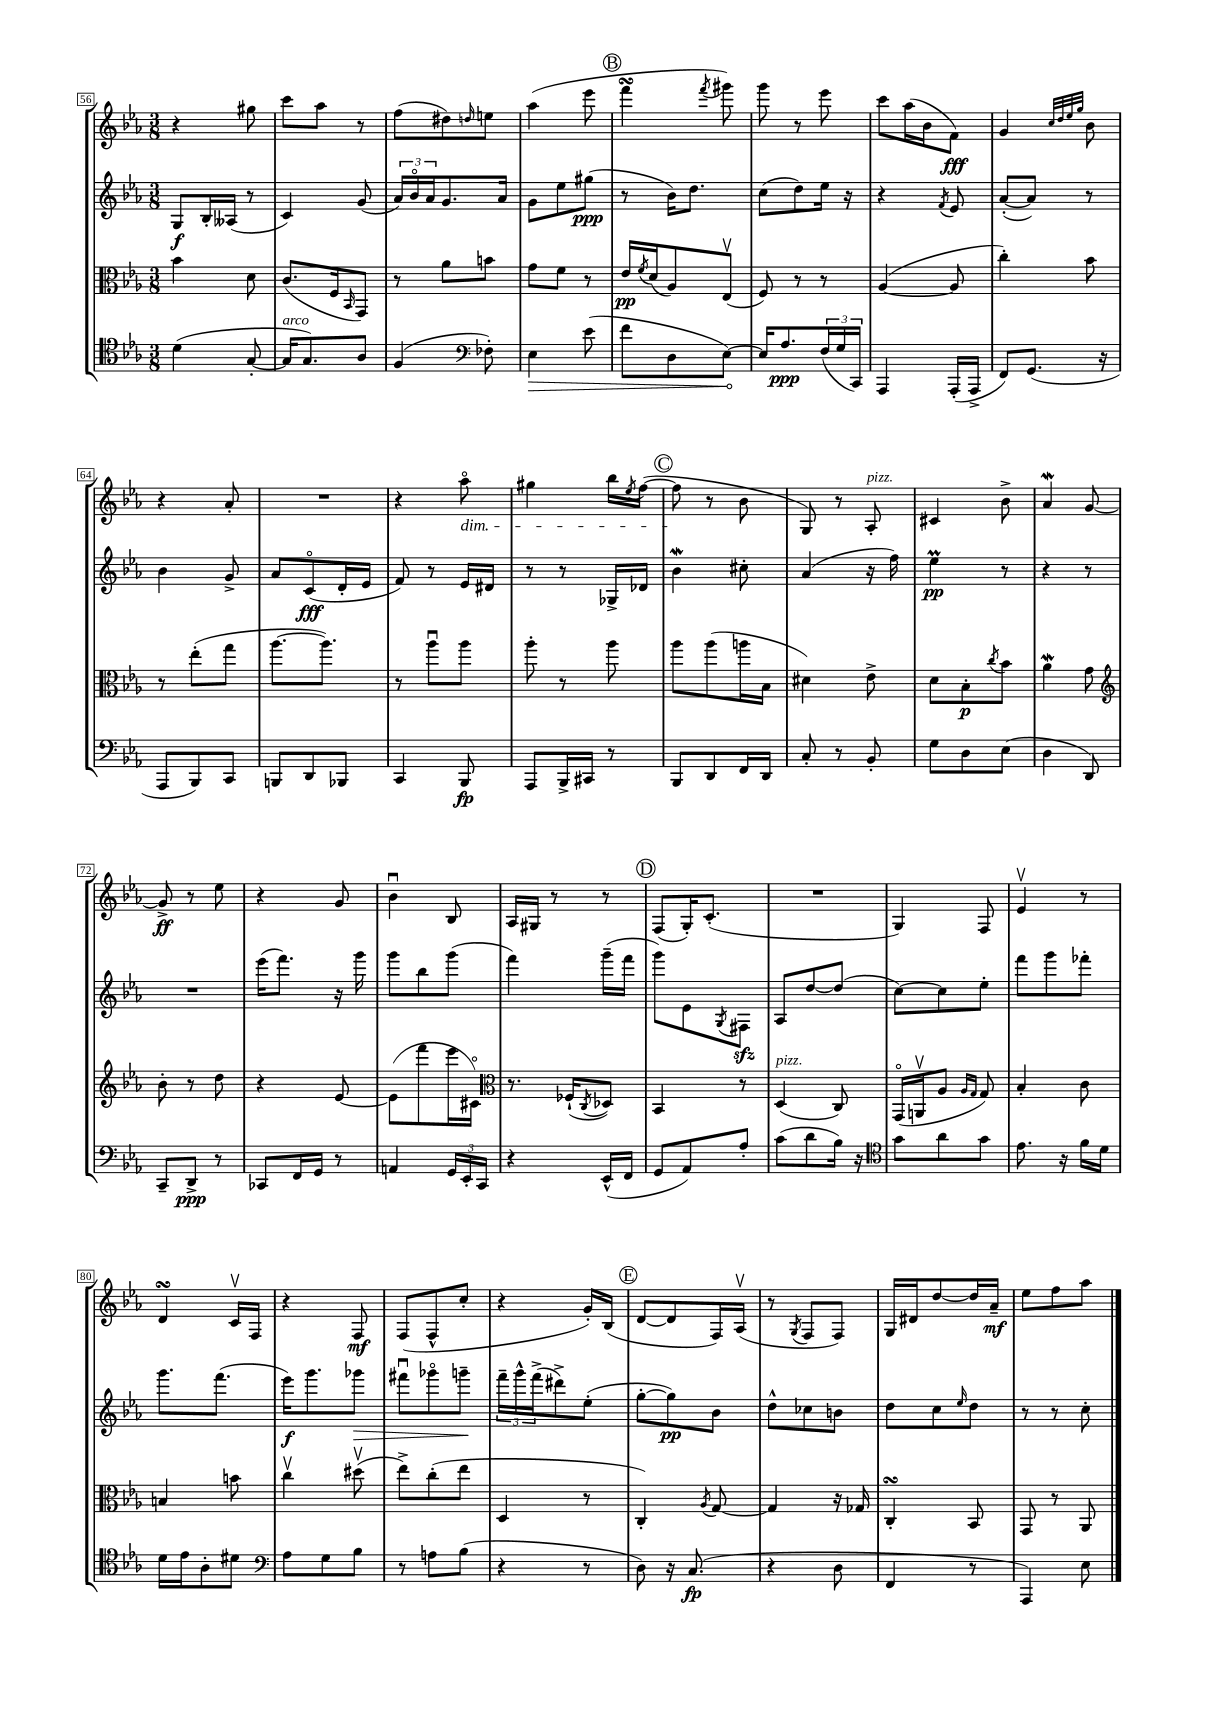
<<
\new StaffGroup <<
\new Staff = "s0" {
    \clef treble \key ees \major \numericTimeSignature \time 3/8
    r4 gis''8 |
    c'''8 aes''8 r8 |
    f''8( dis''8) \grace { d''16 } e''8 |
    aes''4( ees'''8 |
    \mark \markup { \circle "B" } f'''4\turn \acciaccatura { f'''8 } gis'''8) |
    g'''8 r8 ees'''8 |
    c'''8 aes''16( bes'16 f'8\fff) |
    g'4 \grace { c''32 d''32 ees''32 g''32 } bes'8 |
    r4 aes'8-. |
    R4. |
    r4 aes''8\flageolet\dim |
    gis''4 bes''16 \acciaccatura { ees''8 } f''16~( |
    \mark \markup { \circle "C" } f''8\! r8 bes'8 |
    g8) r8 aes8-.^\markup { \italic "pizz." } |
    cis'4 bes'8-> |
    aes'4\mordent g'8~ |
    g'8->\ff r8 ees''8 |
    r4 g'8 |
    bes'4\downbow bes8 |
    aes16 gis16 r8 r8 |
    \mark \markup { \circle "D" } f8( g16-.) c'8.-.( |
    R4. |
    g4) f8 |
    ees'4\upbow r8 |
    d'4\turn c'16\upbow f16 |
    r4 f8\mf |
    f8( f8-^ c''8-. |
    r4 g'16-.) bes16( |
    \mark \markup { \circle "E" } d'8~ d'8 f16) aes16\upbow( |
    r8 \acciaccatura { g8 } f8 f8) |
    g16 dis'16 d''8~ d''16 aes'16--\mf |
    ees''8 f''8 aes''8 \bar "|." |
}
\new Staff = "s1" {
    \clef treble \key ees \major \numericTimeSignature \time 3/8
    g8\f bes16-. aeses16( r8 |
    c'4) g'8( |
    \tuplet 3/2 { aes'16) bes'16\flageolet aes'16 } g'8. aes'16 |
    g'8 ees''8 gis''8\ppp( |
    \mark \markup { \circle "B" } r8 bes'16) d''8. |
    c''8( d''8) ees''16 r16 |
    r4 \acciaccatura { f'8 } ees'8 |
    aes'8~-.( aes'8) r8 |
    bes'4 g'8-> |
    aes'8 c'8\flageolet\fff( d'16-. ees'16 |
    f'8) r8 ees'16 dis'16 |
    r8 r8 ges16-> des'16 |
    \mark \markup { \circle "C" } bes'4\mordent cis''8-. |
    aes'4( r16 f''16) |
    ees''4\prall\pp r8 |
    r4 r8 |
    R4. |
    ees'''16( f'''8.) r16 g'''16 |
    g'''8 bes''8 g'''8( |
    f'''4) g'''16--( f'''16 |
    \mark \markup { \circle "D" } g'''8) ees'8 \acciaccatura { g8 } fis8\sfz |
    aes8 d''8~ d''8( |
    c''8~) c''8 ees''8-. |
    f'''8 g'''8 fes'''8-. |
    g'''8. f'''8.( |
    ees'''16\f) g'''8. ges'''8\> |
    fis'''8\downbow ges'''8\flageolet g'''8--\! |
    \tuplet 3/2 { f'''16-- g'''16-^ f'''16->( } dis'''8->) ees''8-.( |
    \mark \markup { \circle "E" } g''8~-. g''8\pp) bes'8 |
    d''8-^ ces''8 b'8 |
    d''8 c''8 \grace { ees''16 } d''8 |
    r8 r8 c''8-. \bar "|." |
}
\new Staff = "s2" {
    \clef alto \key ees \major \numericTimeSignature \time 3/8
    bes'4 d'8 |
    c'8.( f16 \grace { bes,16 } g,8) |
    r8 aes'8 b'8 |
    g'8 f'8 r8 |
    \mark \markup { \circle "B" } ees'16\pp \acciaccatura { f'8 } d'16( aes8) ees8\upbow( |
    f8) r8 r8 |
    aes4~( aes8 |
    c''4-.) bes'8 |
    r8 ees''8-.( g''8 |
    aes''8.~ aes''8.) |
    r8 aes''8\downbow aes''8 |
    aes''8-. r8 aes''8 |
    \mark \markup { \circle "C" } aes''8 aes''8( a''16 bes16 |
    dis'4) ees'8-> |
    d'8 bes8-.\p \acciaccatura { c''8 } bes'8 |
    aes'4\mordent g'8 |
    \clef treble bes'8-. r8 d''8 |
    r4 ees'8~ |
    ees'8( f'''8 ees'''16 cis'16\flageolet) |
    \clef alto r8. fes16-!( \acciaccatura { c8 } des8) |
    \mark \markup { \circle "D" } bes,4 r8 |
    d4^\markup { \italic "pizz." }( c8) |
    g,16\flageolet( a,16\upbow aes8 \grace { aes16 g16 } g8) |
    bes4-. c'8 |
    b4 b'8 |
    c''4\upbow dis''8\upbow( |
    ees''8->) c''8-.( ees''8 |
    d4 r8 |
    \mark \markup { \circle "E" } c4-.) \acciaccatura { aes8 } g8~ |
    g4 r16 ges16 |
    c4-.\turn bes,8 |
    g,8 r8 aes,8 \bar "|." |
}
\new Staff = "s3" {
    \clef tenor \key ees \major \numericTimeSignature \time 3/8
    d'4( g8~-. |
    g16^\markup { \italic "arco" } g8.) aes8 |
    f4( \clef bass fes8-.) |
    \once \override Hairpin.circled-tip = ##t ees4\> ees'8( |
    \mark \markup { \circle "B" } f'8 d8 ees8~\!) |
    ees16 aes8.\ppp \tuplet 3/2 { f16( g16 c,16) } |
    aes,,4 aes,,16-.( aes,,16-> |
    f,8) g,8.( r16 |
    aes,,8 bes,,8) c,8 |
    b,,8 d,8 bes,,8 |
    c,4 bes,,8\fp |
    aes,,8 bes,,16-> cis,16 r8 |
    \mark \markup { \circle "C" } bes,,8 d,8 f,16 d,16 |
    c8-. r8 bes,8-. |
    g8 d8 ees8( |
    d4 d,8) |
    c,8-- d,8->\ppp r8 |
    ces,8 f,16 g,16 r8 |
    a,4 \tuplet 3/2 { g,16 ees,16-. c,16 } |
    r4 ees,16-^( f,16 |
    \mark \markup { \circle "D" } g,8 aes,8) aes8-. |
    c'8( d'8 bes16) r16 |
    \clef tenor g'8 aes'8 g'8 |
    ees'8. r16 f'16 d'16 |
    d'16 ees'16 aes8-. dis'8 |
    \clef bass aes8 g8 bes8 |
    r8 a8 bes8( |
    r4 r8 |
    \mark \markup { \circle "E" } d8) r16 c8.\fp( |
    r4 d8 |
    f,4 r8 |
    aes,,4) ees8 \bar "|." |
}
>>
>>
\layout { \context { \Score currentBarNumber = #56 \override BarNumber.stencil = #(make-stencil-boxer 0.1 0.3 ly:text-interface::print) } }
